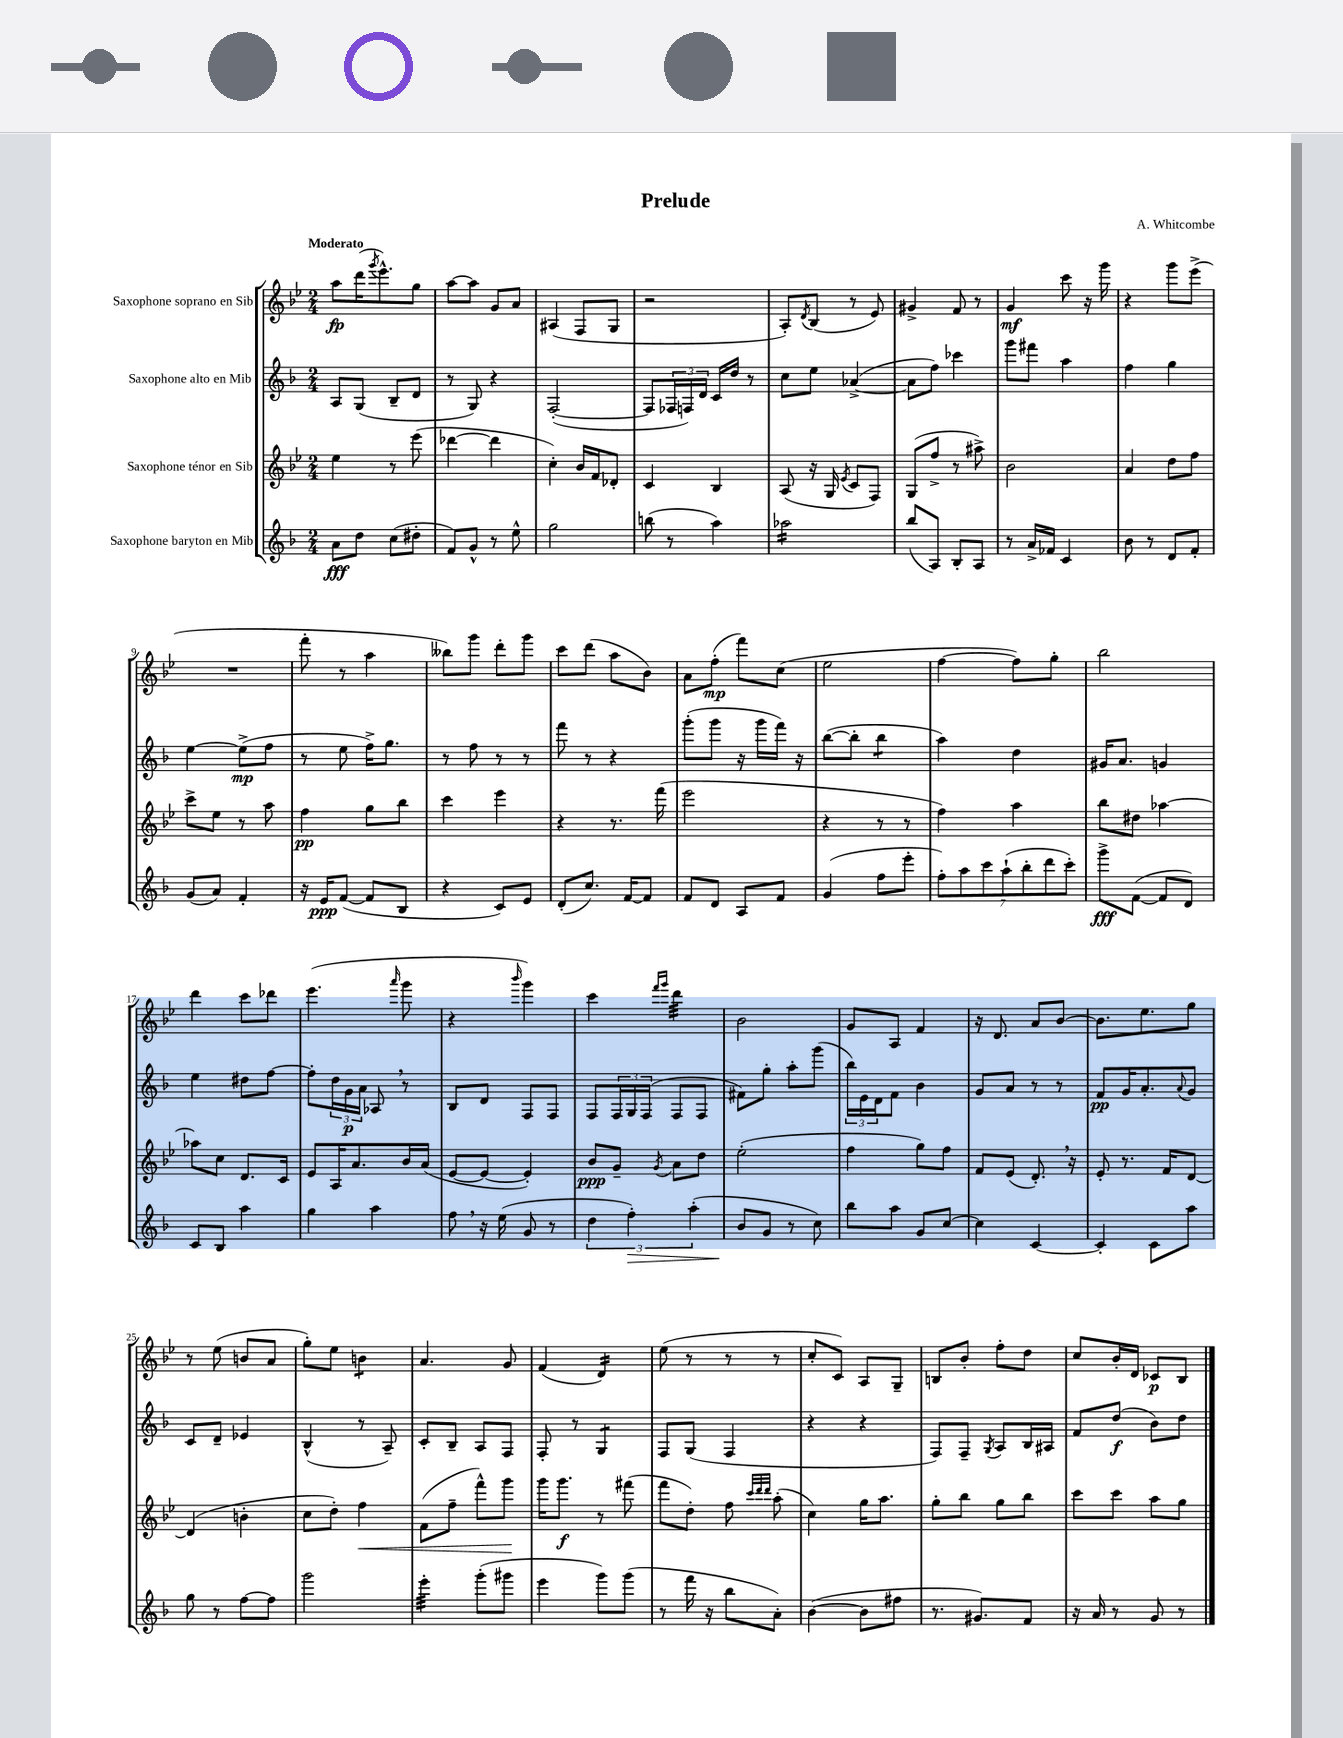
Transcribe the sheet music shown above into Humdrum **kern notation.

**kern	**kern	**kern	**kern
*staff4	*staff3	*staff2	*staff1
*clefG2	*clefG2	*clefG2	*clefG2
*k[b-]	*k[b-e-]	*k[b-]	*k[b-e-]
*M2/4	*M2/4	*M2/4	*M2/4
8a\L	4ee-\	8A/L	8aa\L
8dd\J	.	(8G/J	(16ddd\K
.	.	.	8qggg/
.	.	.	8.eee-^^\)
(8cc\L	8r	8B-~/L	.
8dd#'\J	(8eee-\	8d/J	8gg\J
=	=	=	=
8f/L)	[4ddd-\	8r	[8aa\L
8g^^/J	.	8G/)	8aa\]J
8r	4ddd-\]	4r	8g/L
8ee^^\	.	.	8a/J
=	=	=	=
2gg\	4cc'\)	([2F'/	(4A#/
.	16b-/LL	.	8F/L
.	16f/J	.	.
.	8d-'/J	.	8G/J
=	=	=	=
(8bb\	4c/	8F/]L	2r
8r	.	24F-/L	.
.	.	24F/)	.
.	.	24d/JJ	.
4aa\)	4B-/	16c/LL	.
.	.	16dd/JJ	.
.	.	8r	.
=	=	=	=
2aa-\	(8A/	8cc\L	8A'/L)
.	.	.	8qd/
.	16r	8ee\J	(8B-/J
.	16G/	.	.
.	8qe-/	.	.
.	8c/L	([4a-^/	8r
.	8F/J)	.	8e-/)
=	=	=	=
(8bb-/L	(8G/L	8a-\]L	4g#^/
8A/J)	8ff^/J	8ff\J)	.
8B-'/L	8r	4ccc-\	8f/
8A/J	8aa#^\)	.	8r
=	=	=	=
8r	2b-\	8ggg\L	4g/
16a^/LL	.	8fff#\J	.
16f-/JJ	.	.	.
4c/	.	4aa\	8ccc\
.	.	.	16r
.	.	.	16ggg\
=	=	=	=
8b-\	4a/	4ff\	4r
8r	.	.	.
8d/L	8dd\L	4gg\	8ggg\L
8f'/J	8ff\J	.	(8eee-^\J
=	=	=	=
(8g/L	8ccc^\L	[4ee\	2r
8a/J)	8ee-\J	.	.
4f'/	8r	(8ee^\]L	.
.	8aa\	8ff\J	.
=	=	=	=
16r	4ff\	8r	8fff'\
16e/LK	.	.	.
([8f/J	.	8ee\	8r
8f/]L	8gg\L	16ff^\LK)	4aa\
.	.	8.gg\J	.
8B-/J	8bb-\J	.	.
=	=	=	=
4r	4ccc\	8r	8bb--\L)
.	.	8ff\	8ggg\J
8c/L)	4eee-\	8r	8ddd'\L
8e/J	.	8r	8ggg\J
=	=	=	=
(8d'/L	4r	8fff\	8ccc\L
8.cc/J)	.	8r	(8ddd\J
.	8.r	4r	8aa\L
[16f/LK	.	.	.
8f/]J	.	.	8b-\J)
.	(16fff\	.	.
=	=	=	=
8f/L	2eee-\	(8ggg'\L	8a\L
8d/J	.	8ggg\J	(8ff'\J
8A/L	.	16r	8fff\L)
.	.	16ggg\LL	.
8f/J	.	16fff\JJ)	(8cc\J
.	.	16r	.
=	=	=	=
(4g/	4r	([8bb-\L	2ee-\
.	.	8bb-'\]J	.
8ff\L	8r	4bb-\	.
8eee'\J	8r	.	.
=	=	=	=
14ff'\L)	4ff\)	4aa\)	[4ff\
14aa\	.	.	.
14ccc\	.	.	.
(14aa`\	.	.	.
.	4aa\	4dd\	8ff\]L)
14bb-'\	.	.	.
14ddd\	.	.	.
.	.	.	8gg'\J
14ccc'\J)	.	.	.
=	=	=	=
8ggg^\L	8bb-\L	16g#/LK	2bb-\
.	.	8.a/J	.
([8f\J	8dd#\J	.	.
8f/]L	[4aa-\	4g/	.
8d/J)	.	.	.
=	=	=	=
8c/L	8aa-\]L	4ee\	4ddd\
8B-/J	8cc\J	.	.
4aa\	8.d/L	8dd#\L	8ccc\L
.	.	[8ff\J	8ddd-\J
.	16c/Jk	.	.
=	=	=	=
4gg\	8e-/L	8ff'\]L	(4.eee-\
.	16A/K	24dd\L	.
.	.	24g\	.
.	8.a/	.	.
.	.	24a\JJ	.
4aa\	.	8A-/	.
.	.	.	16qqaaa/
.	16b-/L	8r	8ggg\
.	(16a/JJ	.	.
=	=	=	=
8ff\	[8e-/L	8B-/L	4r
16r	8e-/_J	8d/J	.
(16ee\	.	.	.
.	.	.	16qqbbb-/
8g/	4e-'/])	8F/L	4ggg\)
8r	.	8F/J	.
=	=	=	=
6dd\	8b-/L	8F/L	4ccc\
.	8g~/J	24F/L	.
6ff'\)	.	24G/	.
.	.	(24F/JJ	.
.	.	.	16qqfff/LL
.	8qg/	.	16qqggg/JJ
.	8a\L	8F/L	4ddd\
(6aa'\	.	.	.
.	8dd\J	8F/J	.
=	=	=	=
8b-/L	(2ee-'\	8f#\L)	2b-\
8g/J	.	8gg'\J	.
8r	.	8aa'\L	.
8cc\)	.	(8ggg\J	.
=	=	=	=
8bb-\L	4ff\	24bb-\LL)	8g/L
.	.	24e\	.
.	.	24d\J	.
8aa\J	.	8f\J	8A/J
8g/L	8gg\L)	4b-\	4f/
[8cc/J	8ff\J	.	.
=	=	=	=
4cc\]	8f/L	8g/L	16r
.	.	.	8.d/
.	(8e-/J	8a/J	.
[4c/	8.d'/)	8r	8a/L
.	.	8r	[8b-/J
.	16r	.	.
=	=	=	=
4c'/]	8e-'/	8f/L	8.b-\]L
.	8.r	16g/K	.
.	.	8.a'/	8.ee-\
8c\L	.	.	.
.	16f/LK	.	.
.	.	8qqa/	.
8aa\J	[8d/J	8g/J	8gg\J
=	=	=	=
8gg\	(4d/]	8c/L	8r
8r	.	8d~/J	(8ee-\
[8ff\L	4b'\	4e-/	8b/L
8ff\]J	.	.	8a/J
=	=	=	=
2ggg\	8cc\L	(4B-^^/	8gg'\L)
.	8dd'\J)	.	8ee-\J
.	4ff\	8r	4b\
.	.	8A~/)	.
=	=	=	=
4eee'\	(8f\L	8c'/L	4.a/
.	8ff~\J	8B-~/J	.
(8ggg'\L	8fff^^\L)	8A/L	.
8ggg#\J	8ggg\J	8F/J	8g/
=	=	=	=
4eee\	16ggg\LK	8F'/	(4f/
.	8.ggg\J	.	.
.	.	8r	.
8ggg\L)	8r	4G/	4d/)
(8ggg\J	(8fff#\	.	.
=	=	=	=
8r	8fff\L	8F/L	(8ee-\
16fff\	8dd'\J)	(8G/J	8r
16r	.	.	.
8bb-\L	8ff\	4F/	8r
.	32qqccc/LLL	.	.
.	32qqddd/	.	.
.	32qqddd/JJJ	.	.
8a'\J)	(8aa'\	.	8r
=	=	=	=
([4b-\	4cc\)	4r	8cc'/L
.	.	.	8c/J)
8b-\]L	16gg\LK	4r	8A/L
.	8.aa\J	.	.
8ff#\J	.	.	8G~/J
=	=	=	=
8.r	8gg'\L	8F/L)	8B/L
.	8bb-\J	8F~/J	8b-'/J
8.g#/L)	.	.	.
.	.	8qG/	.
.	8gg\L	8A/L	8ff'\L
8f/J	8bb-\J	16B-/L	8dd\J
.	.	16A#/JJ	.
=	=	=	=
16r	8ccc\L	8f/L	8cc/L
16a/	.	.	.
8r	8ccc\J	(8dd/J	16b-'/L
.	.	.	16d/JJ
8g/	8aa\L	8b-\L)	8c-/L
8r	8gg\J	8dd\J	8B-/J
==	==	==	==
*-	*-	*-	*-
